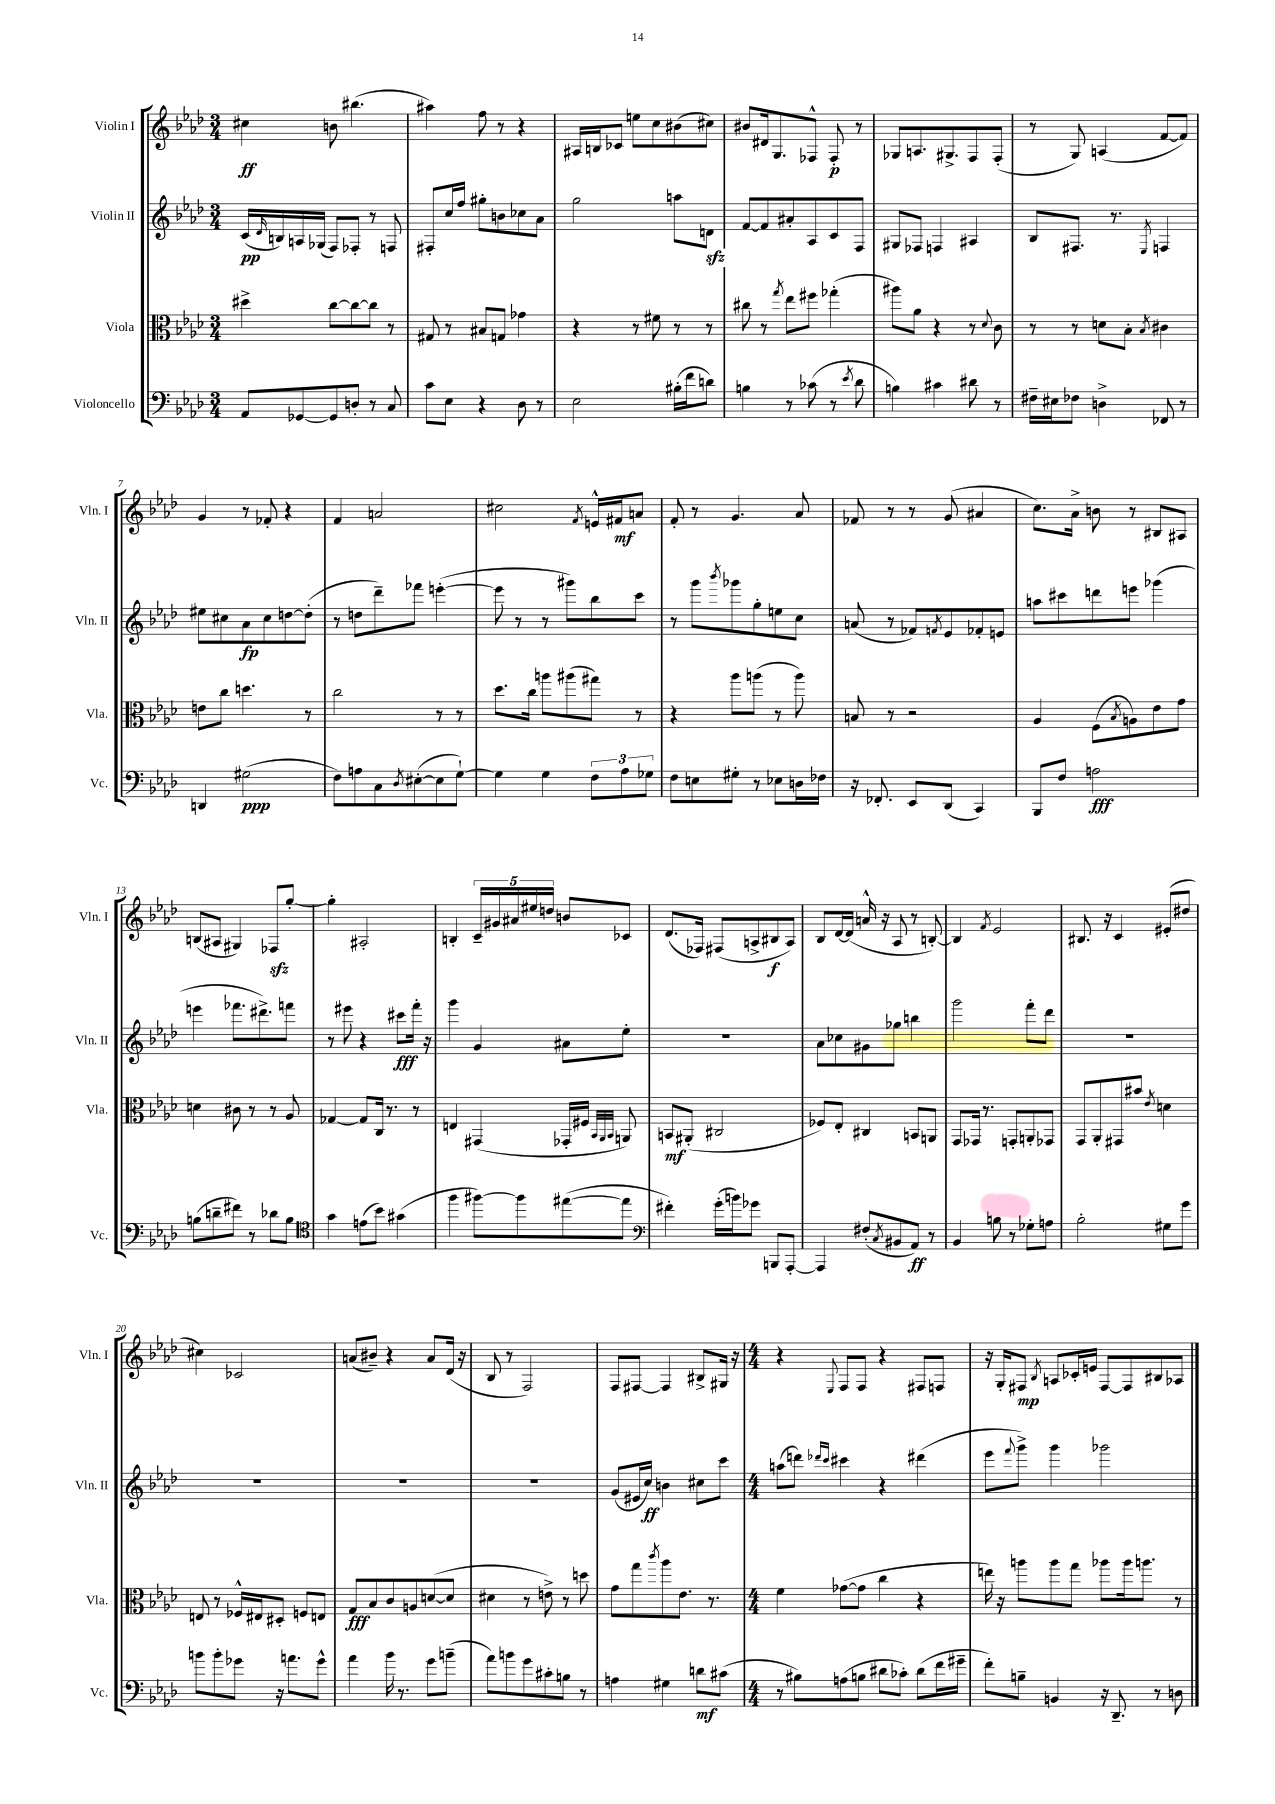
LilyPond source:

<<
\new StaffGroup <<
\new Staff = "s0" \with { instrumentName = "Violin I" shortInstrumentName = "Vln. I" } {
    \clef treble \key aes \major \numericTimeSignature \time 3/4
    cis''4\ff b'8 bis''4.( |
    ais''4) f''8 r8 r4 |
    ais16 b16 ces'8 e''8 c''8 bis'8( cis''8) |
    bis'8 dis'16 g8. fes8-^ fes8-.\p r8 |
    ges8 a8. gis8.-> f8 f8-.( |
    r8 g8) a4( f'8~ f'8) |
    g'4 r8 fes'8-. r4 |
    f'4 a'2 |
    cis''2 \acciaccatura { f'8 } e'16-^ fis'16\mf a'8 |
    f'8-. r8 g'4. aes'8 |
    fes'8 r8 r8 g'8( ais'4 |
    c''8.) aes'16-> b'8 r8 bis8 ais8 |
    b8( ais8 gis4) fes8\sfz g''8~-. |
    g''4-. ais2-. |
    b4-. \tuplet 5/4 { c'16-- gis'16 ais'16 eis''16 d''16 } b'8 ces'8 |
    des'8.( fes16) fis8( a8-> bis8\f a8) |
    bes8 des'16~ des'16( a'16-^ r16 aes8 r8 b8~-.) |
    b4 \acciaccatura { f'8 } ees'2 |
    bis8. r16 c'4 eis'8-.( dis''8 |
    cis''4) ces'2 |
    a'8( bis'8--) r4 a'8 des'16( r16 |
    bes8 r8 f2) |
    f8 fis8~ fis4 bis8-> gis16 r16 |
    \numericTimeSignature \time 4/4 r4 \appoggiatura { ees8 } f8 f8 r4 fis8 f8 |
    r16 g16-. fis8\mp \acciaccatura { bes8 } a8 ces'16-. e'16 fis8~ fis8 bis8 aes8 \bar "|." |
}
\new Staff = "s1" \with { instrumentName = "Violin II" shortInstrumentName = "Vln. II" } {
    \clef treble \key aes \major \numericTimeSignature \time 3/4
    c'16\pp( \grace { des'16 } b16) a16 ges16( f8) fes8-. r8 f8 |
    fis8-. c''16 f''16 gis''8-. b'8 ces''8 aes'8 |
    g''2 a''8 d'8\sfz |
    f'8~ f'8 ais'8-. aes8 c'8 f8 |
    gis8 fes8 f4 ais4 |
    bes8 fis8. r8. \acciaccatura { ees8 } f4 |
    eis''8 cis''8 aes'8\fp cis''8 d''8~ d''8-.( |
    r8 d''8 des'''8--) fes'''8 e'''4~-.( |
    e'''8 r8 r8 gis'''8) bes''8 c'''8 |
    r8 g'''8 \acciaccatura { bes'''8 } ges'''8 g''8-. e''8 c''8 |
    a'8( r8 fes'8) \acciaccatura { f'8 } ees'8 fes'8-. e'8 |
    a''8 cis'''8 d'''8 e'''8 ges'''4( |
    e'''4 fes'''8. dis'''8.->) f'''8 |
    r8 eis'''8 r4 cis'''8\fff f'''16-. r16 |
    g'''4 g'4 ais'8 ees''8-. |
    R2. |
    aes'8 ces''8 gis'8 ges''8 b''4 |
    g'''2 f'''8-. des'''8 |
    R2. |
    R2. |
    R2. |
    R2. |
    g'8( eis'16 c''16\ff) b'4 cis''8 c'''8 |
    \numericTimeSignature \time 4/4 a''8( d'''8) \grace { des'''16 c'''16 } cis'''4 r4 dis'''4( |
    ees'''8 \appoggiatura { f'''8 } g'''8->) g'''4 ges'''2 \bar "|." |
}
\new Staff = "s2" \with { instrumentName = "Viola" shortInstrumentName = "Vla." } {
    \clef alto \key aes \major \numericTimeSignature \time 3/4
    dis''4-> c''8~ c''8~ c''8 r8 |
    gis8 r8 bis8 g8 ges'4 |
    r4 r8 fis'8 r8 r8 |
    cis''8 r8 \acciaccatura { g''8 } ees''8 fis''8 ges''4-.( |
    ais''8) aes'8 r4 r8 \appoggiatura { des'8 } c'8 |
    r8 r8 d'8 bes8-. \acciaccatura { bes8 } cis'4 |
    e'8 c''8 d''4. r8 |
    c''2 r8 r8 |
    des''8. c''16 a''8 ais''8( gis''8) r8 |
    r4 aes''8 a''8( r8 a''8) |
    b8 r8 r2 |
    aes4 f8( \acciaccatura { bes8 } a8) ees'8 g'8 |
    d'4 cis'8 r8 r8 aes8 |
    ges4~ ges8 c16 r8. r8 |
    e4 gis,4( ges,16-. fis16 \grace { bes,32 aes,32 bes,32 } a,8) |
    b,8\mf ais,8-.( cis2 |
    fes8) ees8-. cis4 b,8 a,8 |
    g,8 ges,16 r8. g,8-. a,8-. ges,8 |
    g,8 aes,8-. gis,8 bis'8 \acciaccatura { ees'8 } d'4 |
    e8 r8 fes16-^ eis16 dis8-. f8 e8 |
    g8\fff bes8 c'8 a8 d'8~( d'8 |
    dis'4 r8 e'8->) r8 d''8 |
    g'8 g''8 \acciaccatura { c'''8 } aes''8 ees'8. r8. |
    \numericTimeSignature \time 4/4 f'4 ges'8~( ges'8 c''4 r4 |
    e''16) r16 a''8 a''8 g''8 aes''8 aes''16 a''8. r8 \bar "|." |
}
\new Staff = "s3" \with { instrumentName = "Violoncello" shortInstrumentName = "Vc." } {
    \clef bass \key aes \major \numericTimeSignature \time 3/4
    aes,8 ges,8~ ges,8 d8-. r8 c8 |
    c'8 ees8 r4 des8 r8 |
    ees2 bis16-.( f'16 d'8) |
    b4 r8 ces'8( r8 \acciaccatura { ees'8 } des'8 |
    b4) cis'4 dis'8 r8 |
    fis16-- eis16 fes8 d4-> fes,8 r8 |
    d,4 gis2\ppp( |
    f8) a8 c8 \acciaccatura { des8 } eis8~-.( eis8 g8~-!) |
    g4 g4 \tuplet 3/2 { f8 aes8 ges8 } |
    f8 e8 gis8-. r8 ees8 d16 fes16 |
    r16 fes,8.-. ees,8 des,8( c,4) |
    bes,,8 f8 a2\fff |
    b8( d'8-- fis'8) r8 des'8 b8 |
    \clef tenor g'4 e'8( bes'8) gis'4( |
    f''4 fis''8~) fis''8 eis''8~( eis''8 |
    \clef bass fis'4-.) g'16-.( b'16) ges'8 b,,8 aes,,8~-. |
    aes,,4 fis8-.( \acciaccatura { c8 } bis,8 aes,8\ff) r8 |
    bes,4 b8 r8 ges8-. a8 |
    bes2-. gis8 g'8 |
    b'8 b'8-. ges'8 r16 a'8. ges'8-^ |
    aes'4 bes'16 r8. g'8 b'8--( |
    aes'8) b'8 g'8 cis'8-. b8 r8 |
    a4 gis4 d'8\mf cis'8( |
    \numericTimeSignature \time 4/4 r8 bis8) a8( b8 dis'8 ces'8-.) dis'8( f'16 gis'16-- |
    f'8-.) b8-- b,4 r16 des,8.-- r8 d8 \bar "|." |
}
>>
>>
